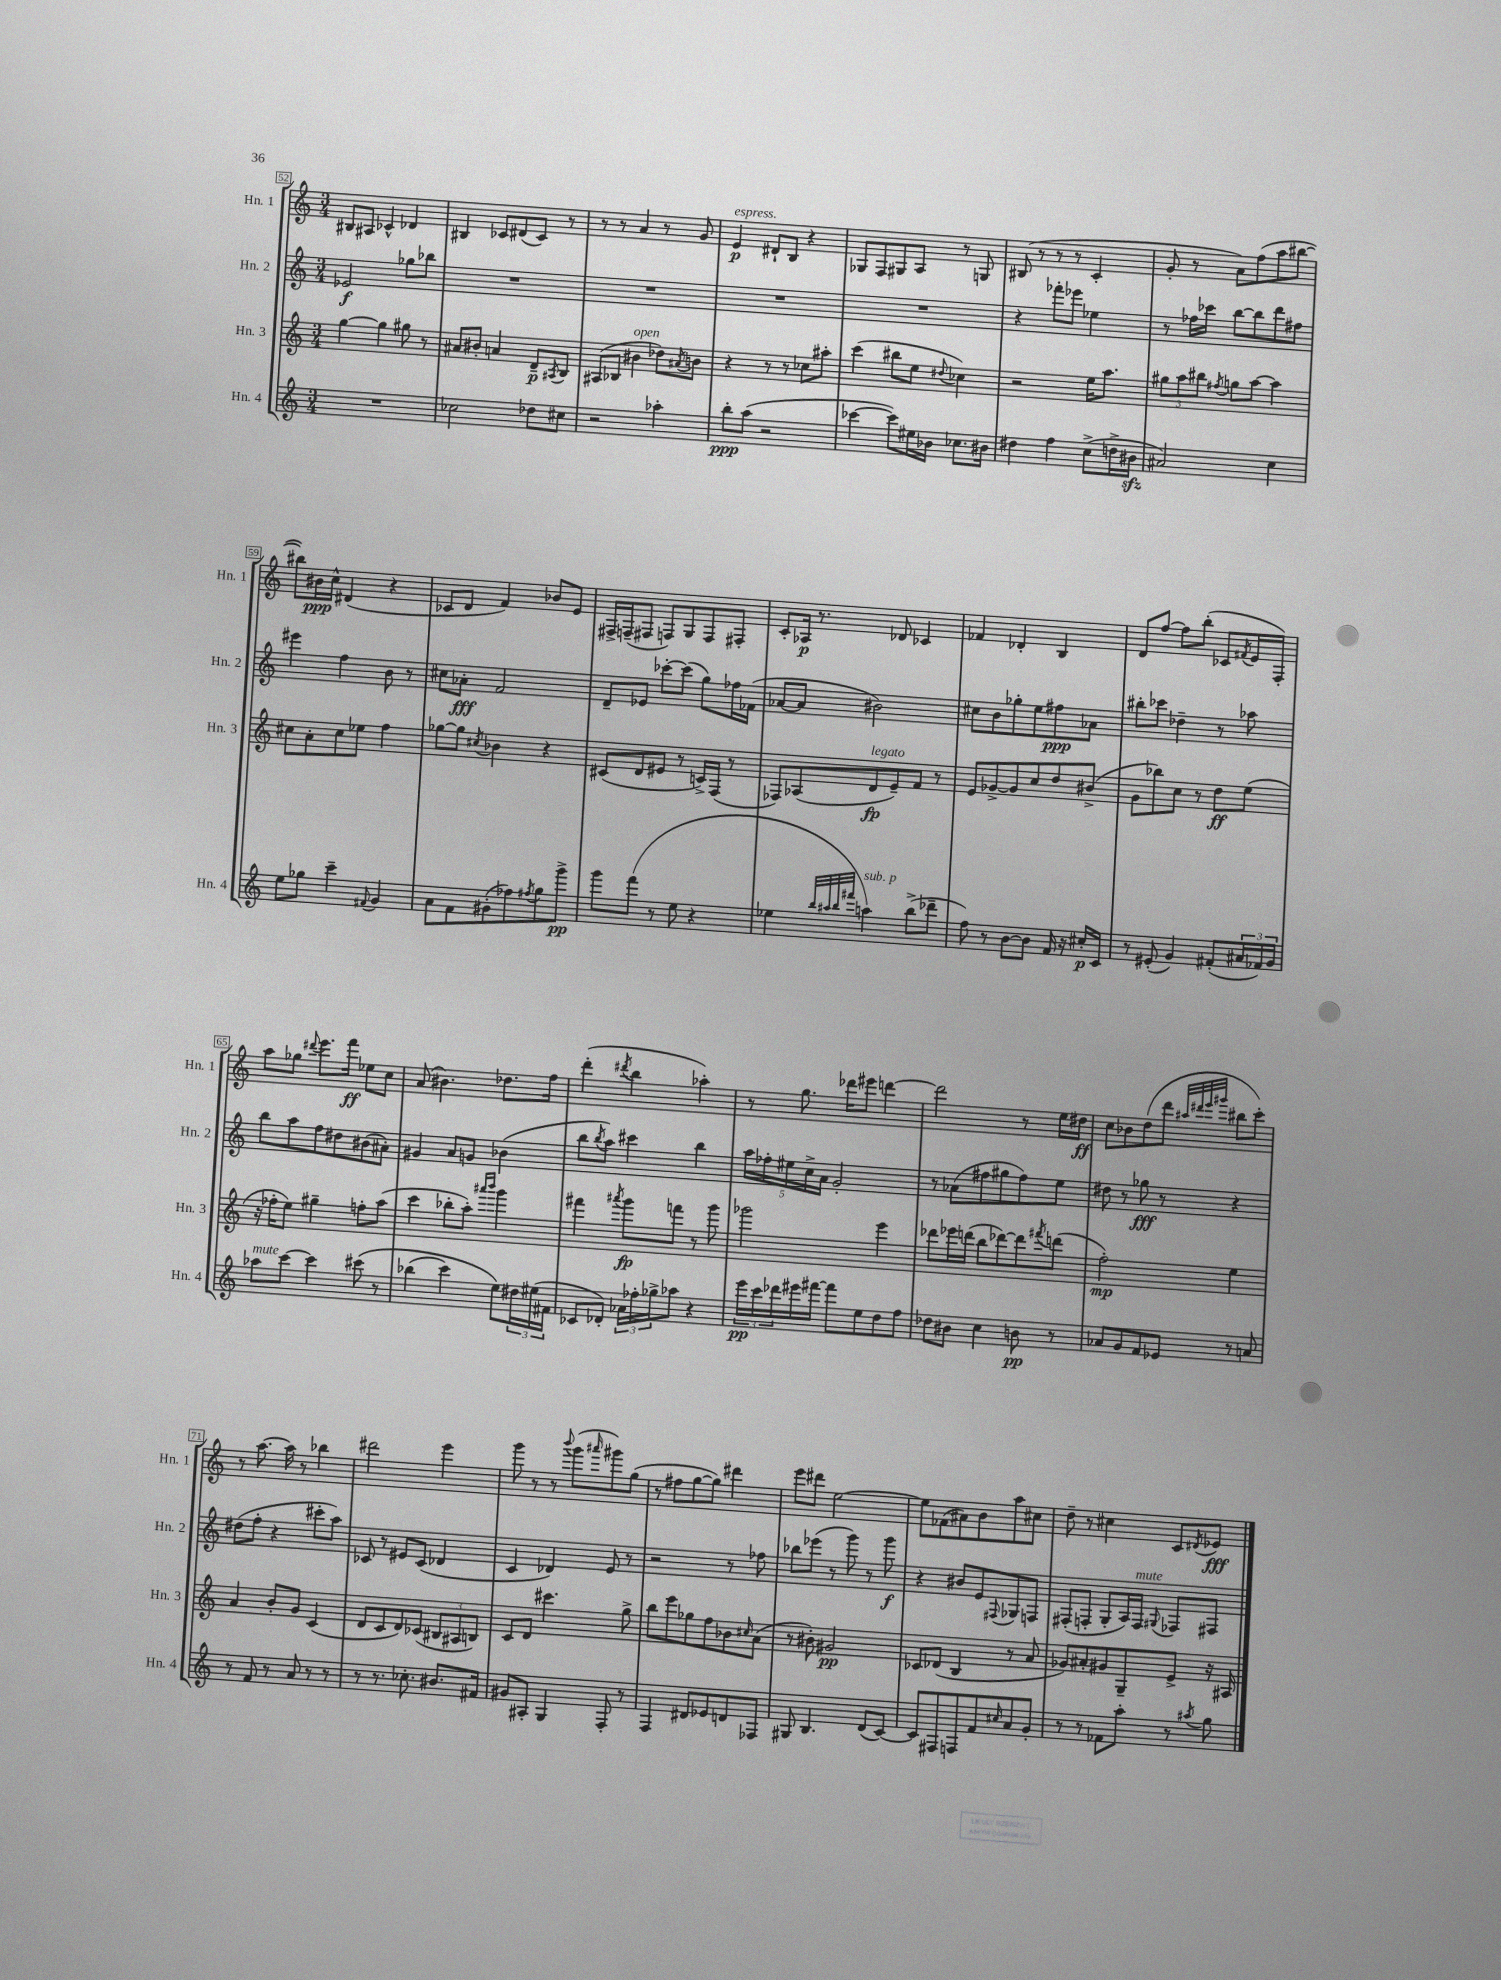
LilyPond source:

<<
\new StaffGroup <<
\new Staff = "s0" \with { instrumentName = "Hn. 1" shortInstrumentName = "Hn. 1" } {
    \clef treble \key c \major \numericTimeSignature \time 3/4
    bis8 ais8 ces'4-^ des'4 |
    bis4 ces'8 dis'8( ces'8) r8 |
    r8 r8 a'4 r8 g'8 |
    e'4\p^\markup { \italic "espress." } dis'8-! b8 r4 |
    ges8 f8 gis8 a8 r8 g8 |
    bis8( r8 r8 r8 c'4-. |
    g'8-. r8 a'8) f''8( a''8 bis''8~ |
    bis''8) bis'16\ppp c''16-^ dis'4( r4 |
    ces'8 d'8 f'4) bes'8 e'8 |
    fis16-> f16--( fis8 f8) g8 f8 fis8-. |
    c'8-. aes16\p r8. des'8 ces'4 |
    fes'4 des'4-. b4 |
    d'8 f''8~ f''8 b''8-.( ces'8 \acciaccatura { fis'8 } e'16 f16-.) |
    a''8 ges''8 \appoggiatura { dis'''8 } e'''8. f'''16\ff ees''8 c''8 |
    a'8( bis'4.) des''8. f''16 |
    d'''4-.( \acciaccatura { dis'''8 } b''4 aes''4-.) |
    r8 g''8. des'''16 eis'''8 d'''4~ |
    d'''2 r8 e''16 dis''16\ff |
    c''8 bes'8 d''8( d'''8 \grace { ais''32 dis'''32 e'''32 gis'''32 } bis''8 c'''8-.) |
    r8 a''8.~ a''16 r8 bes''4 |
    dis'''2 e'''4 |
    g'''8 r8 r8 \appoggiatura { b'''8 } g'''8( \grace { ais'''16 } gis'''8) g''8( |
    r8 fis''8 g''8~ g''8) dis'''4 |
    e'''8 dis'''8 e''2~ |
    e''8 fes'8( ais'8) b'8 a''8 cis''8 |
    d''8-- r8 cis''4 c'8 \acciaccatura { dis'8 } ees'8\fff \bar "|." |
}
\new Staff = "s1" \with { instrumentName = "Hn. 2" shortInstrumentName = "Hn. 2" } {
    \clef treble \key c \major \numericTimeSignature \time 3/4
    ees'2\f ges''8 bes''8 |
    R2. |
    R2. |
    R2. |
    R2. |
    r4 fes'''8-. ees'''8 ees''4 |
    r8 fes''16 ces'''16 b''8~ b''8 d'''8 fis''8 |
    eis'''4 f''4 b'8 r8 |
    cis''8 aes'8-.\fff f'2 |
    d'8-- ees'8 ces'''8~-. ces'''8( g''8) fes''16 fes'16( |
    aes'8~ aes'8 bis'2) |
    cis''8 b'8 ges''8-. e''8 fis''8\ppp aes'8 |
    bis''8-. ces'''8 des''4-- r8 aes''8 |
    b''8 a''8 f''8 dis''8 bis'8( ais'8-.) |
    gis'4 a'8 g'8 bes'4( |
    b''8 \acciaccatura { b''8 } a''8) cis'''4 b''4 |
    \tuplet 5/4 { a''16 fes''16-. eis''16 c''16-> a'16 } g'2-. |
    r8 aes'8( fis''8 gis''8 fis''8) e''8 |
    dis''8 r8 ges''8\fff r8 r4 |
    dis''8( f''8-. r4 cis'''8-. a''8) |
    ces'8 r8 eis'8 ces'8( des'4 |
    c'4 des'4) e'8 r8 |
    r2 r8 fes''8 |
    bes''8 ees'''8( r8 g'''8) r8 g'''8\f |
    r4 bis'8 e'8 \appoggiatura { fis8 } ges8 f8 |
    fis8-.( f8-. g8-. a16) f16^\markup { \italic "mute" } \appoggiatura { gis8 } fes8 fis8 \bar "|." |
}
\new Staff = "s2" \with { instrumentName = "Hn. 3" shortInstrumentName = "Hn. 3" } {
    \clef treble \key c \major \numericTimeSignature \time 3/4
    g''4~ g''4 gis''8 r8 |
    ais'8 bis'8-. a'4 d'8--\p \acciaccatura { ais8 } b8 |
    ais8( bes8 bis'4^\markup { \italic "open" } des''8) \acciaccatura { ais'8 } b'8 |
    r4 r8 r8 ces''8 ais''8-. |
    c'''4( bis''8 e''8 \appoggiatura { dis''8 } ces''4) |
    r2 e''16 a''8. |
    \tuplet 3/2 { gis''8 a''8 bis''8 } \acciaccatura { fis''8 } g''8 a''8~ a''4 |
    cis''8 a'8-. cis''8 ees''8 f''4 |
    ges''8~ ges''8 \acciaccatura { cis''8 } bes'4 r4 |
    cis'8( d'8 eis'8 r8 c'16->) f16( r8 |
    fes8) aes8( d'8\fp^\markup { \italic "legato" } e'8--) f'8 r8 |
    e'8 ges'8~-> ges'8 c''8 d''8 bis'8->( |
    g'8 bes''8) c''8 r8 d''8\ff e''8( |
    r16 fes''16-. e''8) gis''4-- f''8-. a''8( |
    c'''4 bes''8-. a''8-.) \grace { ais'''16 b'''16 } g'''4 |
    fis'''4 \acciaccatura { ais'''8 } g'''8\fp f'''8 r8 g'''8 |
    ges'''2 e'''4 |
    des'''8 ees'''16 d'''16( b''8 des'''8~) des'''8 \acciaccatura { fis'''8 } d'''8( |
    f''2-.\mp) e''4 |
    a'4 b'8-. g'8 c'4( |
    d'8 c'8 d'8) ces'8( \tuplet 3/2 { bis8 ais8 b8) } |
    c'8 d'8 cis'''4. g''8-> |
    b''8 e'''8 ges''8 f''8 bes'8 \grace { cis''16 } a'8( |
    r8 bis'8-.) gis'2\pp |
    ces'8 des'8( b4 r8 a'8 |
    ges'8) ais'8-. gis'8 g8-- e'8-> r16 ais16 \bar "|." |
}
\new Staff = "s3" \with { instrumentName = "Hn. 4" shortInstrumentName = "Hn. 4" } {
    \clef treble \key c \major \numericTimeSignature \time 3/4
    R2. |
    ces''2 des''8 cis''8 |
    r2 aes''4-. |
    b''8-.\ppp a''8( r2 |
    ces'''4~ ces'''8) eis''16 bes'16 ces''8. bis'16 |
    dis''4 f''4 c''8->( d''16-> bis'16\sfz |
    ais'2) c''4 |
    e''8 ges''8 c'''4-- \appoggiatura { fis'8 } g'4 |
    a'8 f'8 gis'8-.( fes''8) \acciaccatura { fis''8 } g''8 g'''8->\pp |
    g'''8 f'''8( r8 e''8 r4 |
    ees''4 \grace { b''32 ais''32 b''32 fis'''32 } a''4^\markup { \italic "sub. p" }) b''8->( des'''8-- |
    f''8) r8 b'8~ b'8 f'16 r16 cis''16-.\p c'16 |
    r8 eis'8-.( g'4) fis'8-.( \tuplet 3/2 { ais'16 fes'16) g'16 } |
    aes''8^\markup { \italic "mute" } c'''8~ c'''4 cis'''8\( r8 |
    bes''4( c'''4) e''8\) \tuplet 3/2 { dis''16 eis''16( fis'16 } |
    ces'8 des'8-.) \tuplet 3/2 { aes'16 fes''16-. ges''16-> } aes''8 r4 |
    \tuplet 3/2 { e'''16\pp c'''16 des'''16 } eis'''16 fis'''16~ fis'''8 e''8 d''8 f''8 |
    des''8 bis'8 c''4 b'8\pp r8 |
    aes'8 g'8 f'8 ees'8 r8 a'8 |
    r8 f'8 r8 a'8 r8 r8 |
    r8 r8. ces''8.-. bis'8. fis'16 |
    gis'8 ais8-. g4 f8-. r8 |
    f4 dis'8 ees'8 d'8 fes8 |
    gis8 b4. d'8( c'8~) |
    c'8 fis8 f8 f'8 \grace { cis''16 } a'8 g'8-. |
    r8 r8 fes'8 a''8-. r8 \acciaccatura { ais''8 } g''8 \bar "|." |
}
>>
>>
\layout { \context { \Score currentBarNumber = #52 \override BarNumber.stencil = #(make-stencil-boxer 0.1 0.3 ly:text-interface::print) } }
